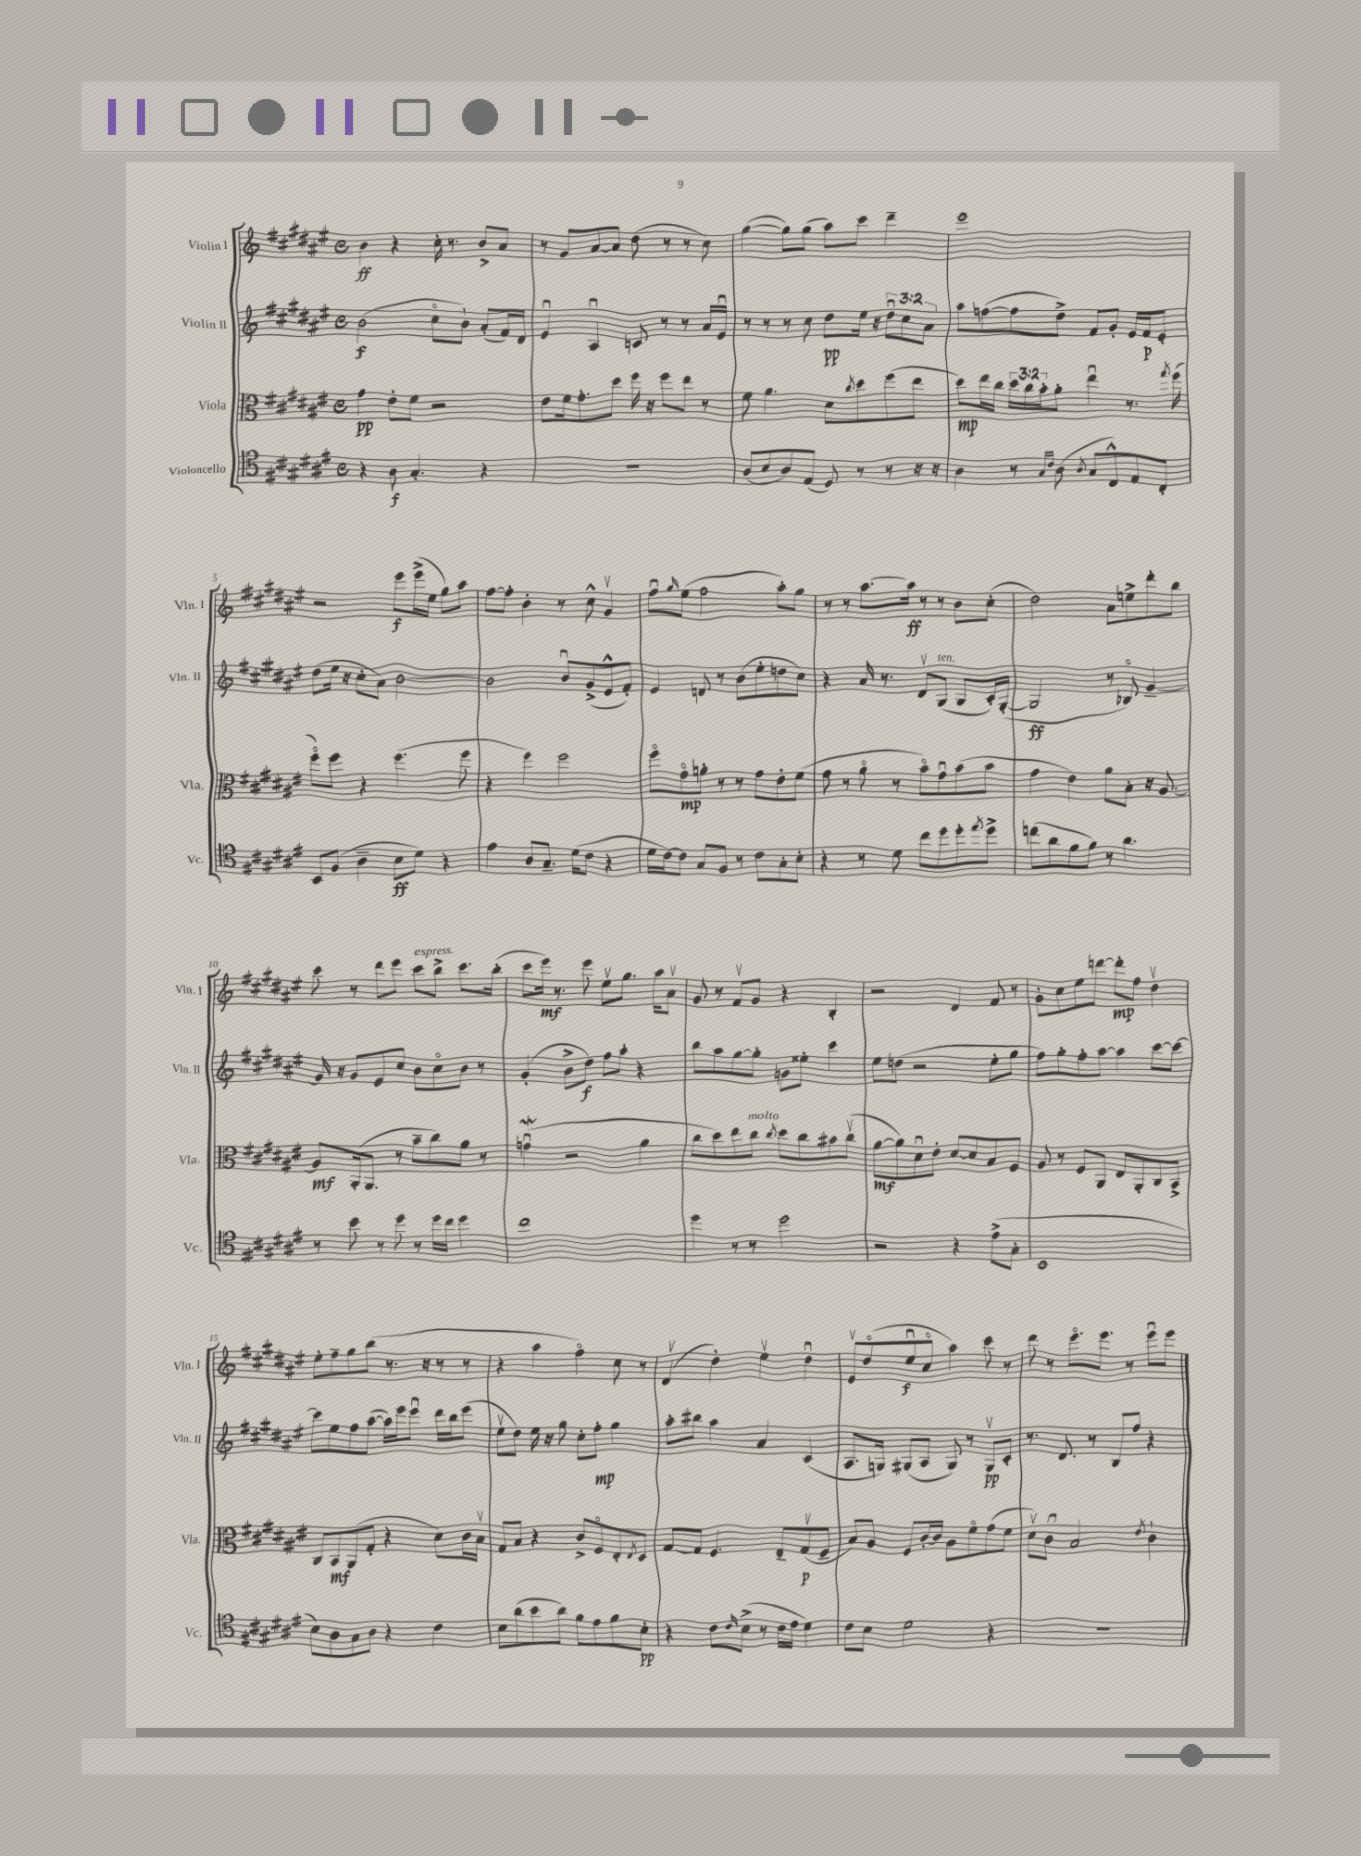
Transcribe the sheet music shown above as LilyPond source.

<<
\new StaffGroup <<
\new Staff = "s0" \with { instrumentName = "Violin I" shortInstrumentName = "Vln. I" } {
    \clef treble \key fis \major \defaultTimeSignature \time 4/4
    b'4\ff r4 cis''16-. r8. b'8-> ais'8 |
    r8 gis'8 ais'8~ ais'8 dis''8( r8 r8 cis''8) |
    gis''4~( gis''8) gis''8( ais''8) cis'''8 dis'''4-- |
    eis'''1 |
    r2 eis'''8\f eis'''16->( eis''16 gis''8) ais''8 |
    fis''8~ fis''8-. b'4-. r8 cis''8-^ gis'4\upbow |
    fis''8\downbow \grace { gis''16 } eis''8( fis''2 ais''8-.) gis''8 |
    r8 r8 ais''8.~ ais''16\ff r8 r8 b'8 cis''8-.( |
    dis''2) ais'8 e''8-> dis'''8-. b''8 |
    cis'''8 r8 dis'''8 eis'''8 cis'''8^\markup { \italic "espress." } b''8-> cis'''8. b''16-.( |
    cis'''8 eis'''16\mf) r8. eis'''8 eis''8\upbow gis''8. ais''16 ais'8\upbow |
    gis'8 r8 fis'8\upbow gis'8 r4 b4-. |
    r2 dis'4 fis'8 r8 |
    gis'8-. cis''8 eis''8 d'''8~ d'''8-.\mp fis''8 dis''4\upbow |
    eis''8-. fis''8-- gis''8 b''8( r8. r16 r8 r8 |
    r4 ais''4 fis''4\flageolet) cis''8 r8 |
    dis'4\upbow( dis''4-.) eis''4\upbow dis''4\downbow |
    eis'8\upbow dis''8\flageolet( eis''8\downbow\f cis''8\flageolet ais''4) cis'''8 r8 |
    dis'''8 r8 eis'''8.\flageolet eis'''8. r8 eis'''8\downbow eis'''8 \bar "|." |
}
\new Staff = "s1" \with { instrumentName = "Violin II" shortInstrumentName = "Vln. II" } {
    \clef treble \key fis \major \defaultTimeSignature \time 4/4 \override Staff.TupletNumber.text = #tuplet-number::calc-fraction-text
    b'2\f( cis''8\flageolet b'8-!) ais'8-.( fis'16) dis'16 |
    eis'4\downbow ais4\downbow c'8 r8 r8 ais'16 eis'16\downbow |
    r8 r8 r8 cis''8 dis''8\pp eis''16 r16 \tuplet 3/2 { dis''8\downbow cis''8 ais'8 } |
    ais''8 f''8~( f''8 dis''8->) fis'8 gis'8-. eis'16 fis'16\p eis'8-. |
    dis''8( eis''16 r16 cis''8-. ais'8) b'2~ |
    b'2 b'8\downbow gis'8->( eis'8-^ fis'8-.) |
    eis'4 d'8 r8 b'8( eis''8-. d''8 cis''8) |
    r4 ais'16 r8. dis'8\upbow gis8^\markup { \italic "ten." }( gis8 cis'16-.) gis16~-.( |
    gis2\ff r8 bes8\flageolet) gis'4~-- |
    gis'16 r16 gis'8 eis'8 cis''8 b'8 cis''8\flageolet b'8 r8 |
    gis'4-.( b'8-> dis''8\f) fis''8 ais''8-. r4 |
    b''8 ais''8 gis''8~ gis''8-. g'8 eisis''8-. cis'''4 |
    eis''8 d''8( r2 eis''8-. gis''8 |
    fis''8) gis''8-. fis''8-. ais''8~ ais''4 cis'''8~ cis'''8~ |
    cis'''8 eis''8 fis''8 ais''8~( ais''16) eis'''16 eis'''8\downbow dis'''16 b''16 eis'''8( |
    eis''8\upbow dis''8) eis''16 r16 gis''8 cis''8-. fis''8-.\mp gis''4 |
    ais''8-. bis''8 ais''4 ais'4 cis'4( |
    ais8. g16) gis8( ais8 gis8) r8 gis8\upbow\pp cis'8-. |
    r8. dis'8. r8 b8 fis''8 r4 \bar "|." |
}
\new Staff = "s2" \with { instrumentName = "Viola" shortInstrumentName = "Vla." } {
    \clef alto \key fis \major \defaultTimeSignature \time 4/4 \override Staff.TupletNumber.text = #tuplet-number::calc-fraction-text
    gis'4\pp eis'8-. fis'8 r2 |
    eis'8 fis'16 gis'8.-. dis''8 fis''16 r16 fis''8 eis''8 r8 |
    fis'8 ais'4. dis'8 \acciaccatura { cis''8 } dis''8 fis''8( eis''8 |
    dis''8\mp) eis''16 cis''16 \tuplet 3/2 { dis''16 cis''16 b'16-. } ais'8-. eis''4\downbow r8. \acciaccatura { gis''8 } fis''16( |
    fis''8\flageolet) fis''8 r4 fis''4.( fis''8 |
    r4 fis''4) fis''2 |
    fis''8\flageolet gis'8\flageolet\mp a'8-. r8 r8 gis'8 eis'8-. fis'8( |
    gis'8 r8 ais'8\flageolet r8 b'8\flageolet) gis'8\downbow b'8( b'8 |
    gis'4 eis'4) ais'8 b8-. r16 ais8.~ |
    ais8\mf ais,16-.( ais,8. r8 b'8-- cis''8) ais'8 r8 |
    g'4\downbow\mordent( r2 ais'4 |
    cis''8 dis''8) eis''8 cis''8^\markup { \italic "molto" } \acciaccatura { cis''8 } dis''8 cis''8 bis'8 cis''8\upbow( |
    ais'8~\mf ais'8) dis'8\downbow eis'8-. dis'8~ dis'8 b8 fis8 |
    ais8 r8 fis8 ais,8 eis8 ais,8-. cis8 b,8-> |
    cis8 b,8\mf ais,8( gis8-. r4 dis'8) cis'16 b16\upbow |
    gis8 b8 r4 cis'8-> fis8\flageolet eis8-. \acciaccatura { eis8 } dis8 |
    gis8~ gis8 fis4. eis8-- gis8\upbow\p( fis8-- |
    b8) ais8 fis8 cis'16~-. cis'16 ais8 fis'8\flageolet gis'8( fis'8 |
    dis'8\upbow) cis'8\downbow b2 \acciaccatura { eis'8 } cis'4-! \bar "|." |
}
\new Staff = "s3" \with { instrumentName = "Violoncello" shortInstrumentName = "Vc." } {
    \clef tenor \key fis \major \defaultTimeSignature \time 4/4
    r4 ais8\f gis4.-. r4 |
    R1 |
    ais8( b8 ais8) eis8( dis8) r8 r8 r16 r16 |
    ais4 r8 \grace { gis16 cis'16 } ais8( \acciaccatura { ais8 } gis8 cis8-^) eis8 cis8-. |
    b,8 fis8( ais4-- b8\ff dis'8) r4 |
    eis'4 ais8 gis8.-- dis'16( cis'8 r4 |
    dis'16 cis'16~) cis'8 gis8 fis8 r8 cis'8 gis8-. b8-. |
    r4 r8 dis'8 cis''8 dis''8 dis''8-. \acciaccatura { eis''8 } dis''8-> |
    c''8( ais'8 fis'8 fis'8) r8 ais'4. |
    r8 b'8 r8 dis''8 r8 dis''16 cis''16 dis''4 |
    cis''1 |
    dis''4 r8 r8 dis''2 |
    r2 r4 eis'8->( gis8-. |
    b,1 |
    b8) ais8 gis8 ais8 r4 cis'4 |
    b8 ais'8( b'8 ais'8) fis'8 eis'8 fis'8 b8-.\pp |
    r4 cis'8 \grace { cis'16 } b8->( r8 cis'16 eis'16 dis'4) |
    cis'8 b8 dis'2 r4 |
    R1 \bar "|." |
}
>>
>>
